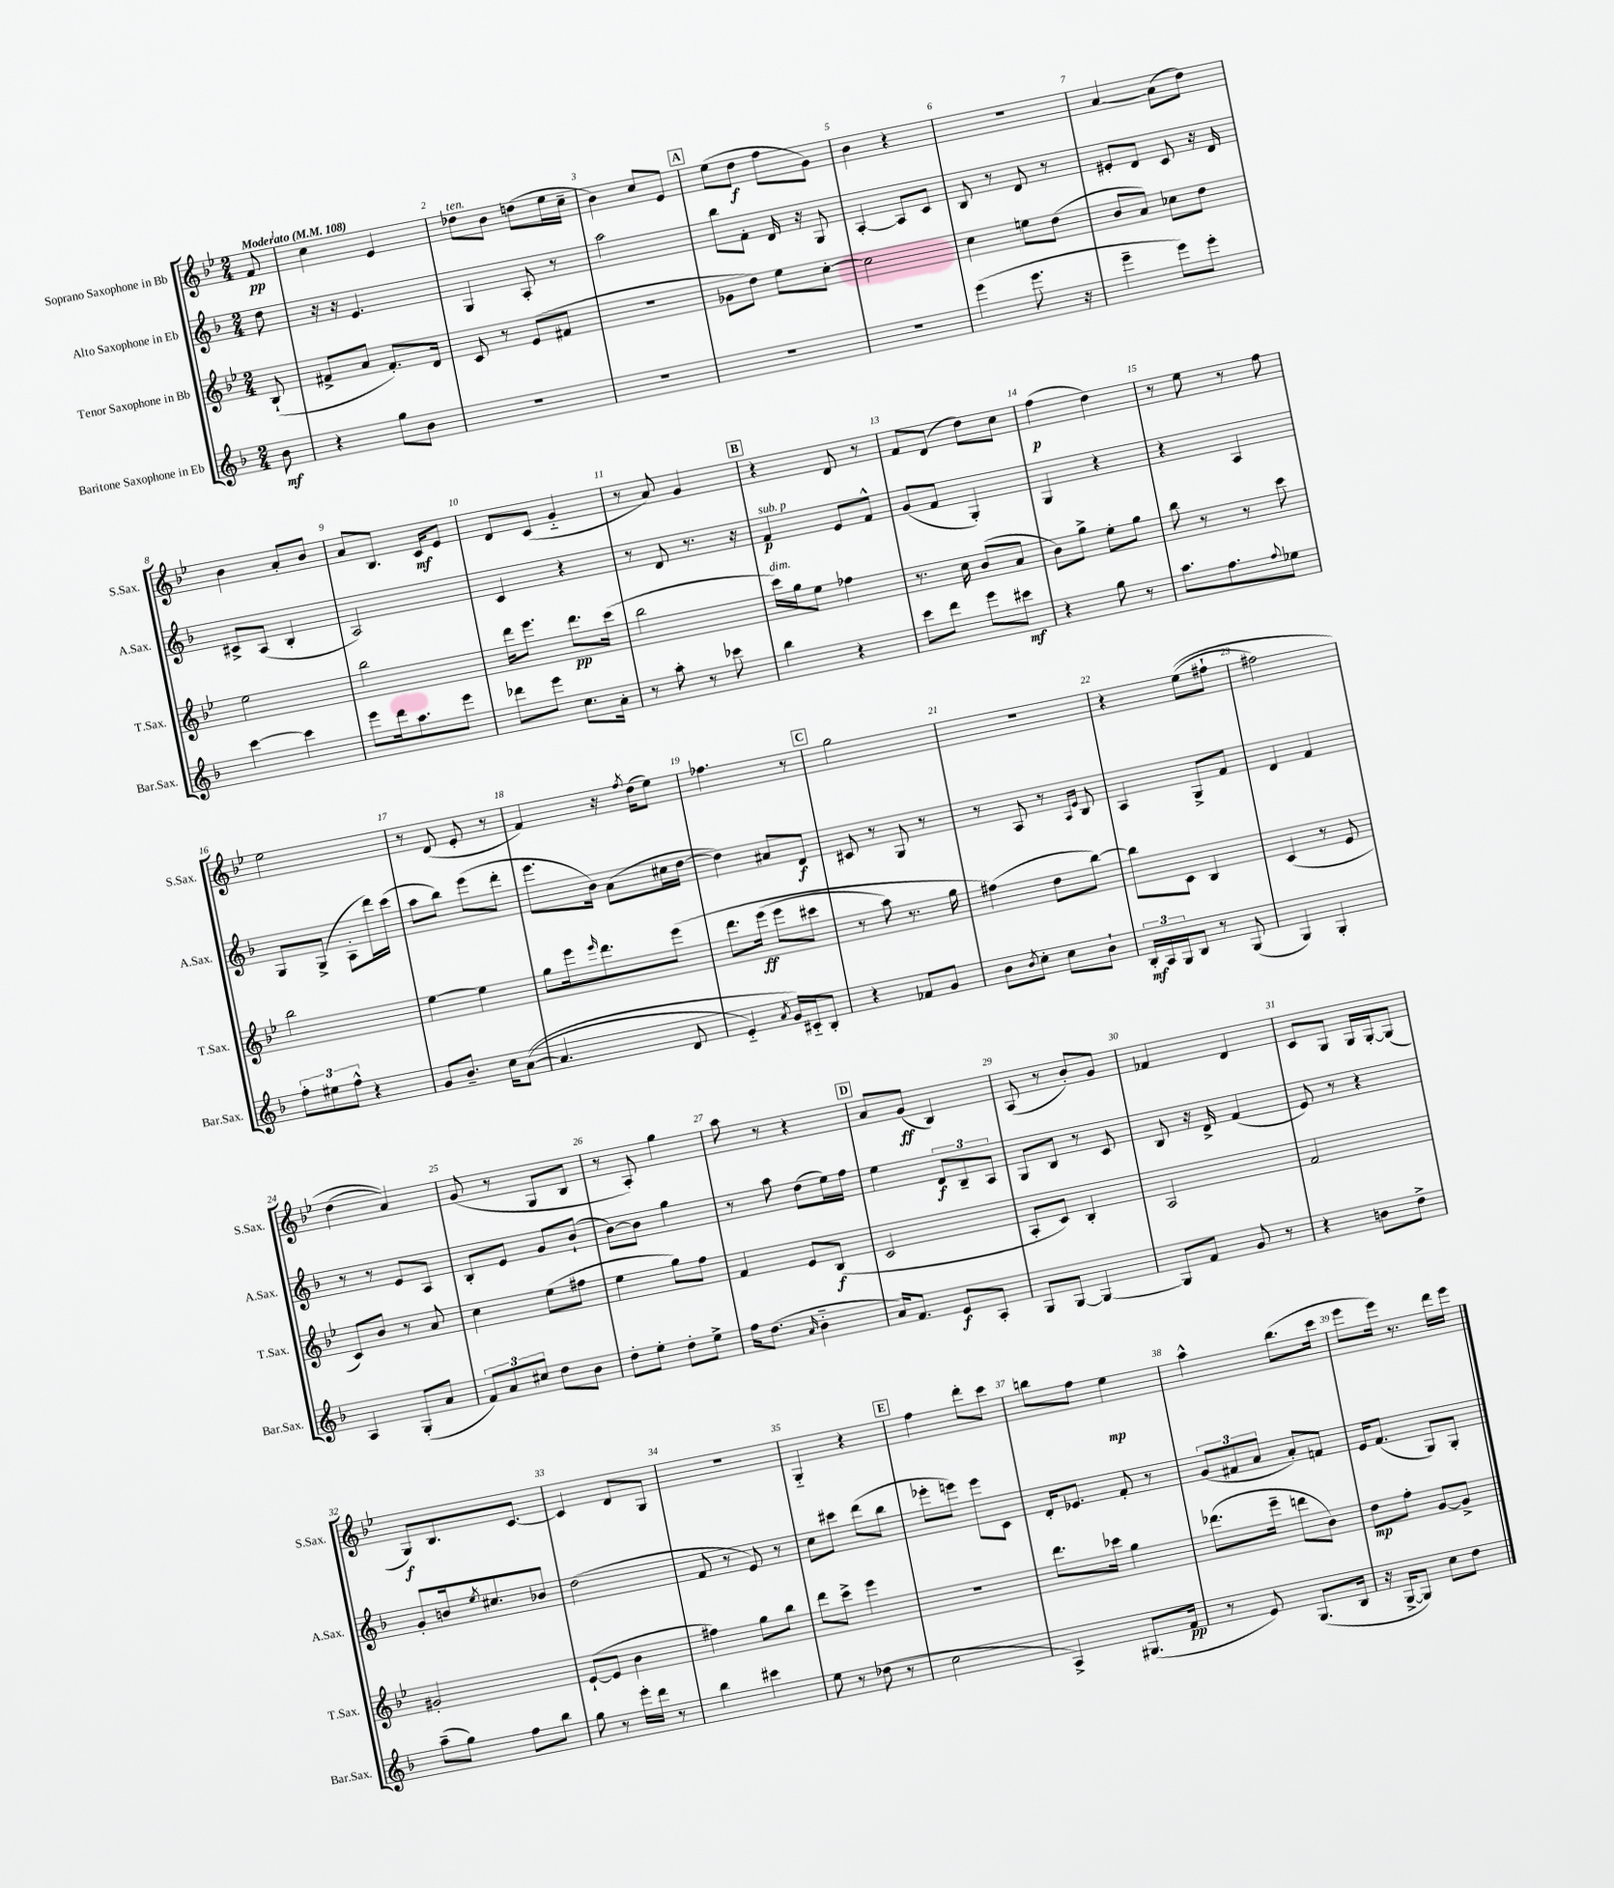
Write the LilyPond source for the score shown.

<<
\new StaffGroup <<
\new Staff = "s0" \with { instrumentName = "Soprano Saxophone in Bb" shortInstrumentName = "S.Sax." } {
    \clef treble \key bes \major \numericTimeSignature \time 2/4 \partial 8 \tempo "Moderato" 4 = 108
    f'8\pp |
    c''4 ees'4 |
    des''8^\markup { \italic "ten." } bes'8 d''8( ees''16 c''16-- |
    bes'4) c''8 ees'8 |
    \mark \markup { \box "A" } ees''8( d''8\f f''8 g'8) |
    bes'4 r4 |
    R2 |
    a'4~ a'8( d''8) |
    bes'4 a'8-. bes'8 |
    a'8 bes8. c'16\mf ees'8 |
    d'8 c'8( g'4-_ |
    r8 a'8) g'4 |
    \mark \markup { \box "B" } r4 d'8 r8 |
    f'8 d'8( d''8) c''8 |
    f''4\p( d''4) |
    r8 ees''8 r8 f''8 |
    ees''2 |
    r8 d'8( ees'8-. r8 |
    f'4) r16 \acciaccatura { f''8 } d''16( ees''8) |
    fes''4. r8 |
    \mark \markup { \box "C" } g''2 |
    r2 |
    r4 ees''8(\( fis''8-! |
    fis''2) |
    d''4( a'4)\) |
    g'8( r8 g8 bes8 |
    r8 a8-.) g''4 |
    a''8 r8 r4 |
    \mark \markup { \box "D" } a'8 g'8\ff( bes4) |
    a8( r8 bes'8-.) g'8 |
    fes'4 d'4 |
    c'8 g8 g16 g16~-. g8( |
    g8\f) bes8. c'8.~ |
    c'4 d'8 g8 |
    r2 |
    g4-_ r4 |
    \mark \markup { \box "E" } f''4 d'''8-. c'''8 |
    b''8 f''8 ees''4\mp |
    a''4-^ bes''8.( c'''16 |
    ees'''8 ees'''16) r8. d'''16 ees'''16 \bar "|." |
}
\new Staff = "s1" \with { instrumentName = "Alto Saxophone in Eb" shortInstrumentName = "A.Sax." } {
    \clef treble \key f \major \numericTimeSignature \time 2/4 \partial 8
    d''8 |
    r16 r16 e'4. |
    g4 a8-. r8 |
    a''2 |
    \mark \markup { \box "A" } bes''8 f'8-. d'16 r16 g8 |
    a4~-. a8 c'8 |
    bes8 r8 d'8 r8 |
    eis'8-. d'8 c'8 r16 d'16 |
    cis'8-> a8( bes4-. |
    a2) |
    c'4 r4 |
    r8 d'8 r8. r16 |
    \mark \markup { \box "B" } f'4\p^\markup { \italic "sub. p" } e'8 f'8-^ |
    g'8( f'8 g4-.) |
    g4 r4 |
    r4 a4 |
    g8 g8->( a8-. d'''16) c'''16( |
    a''8 bes''8) e'''8( d'''8-. |
    e'''8. bes'16) a'8( cis''16 d''16~ |
    d''4) ais'8 d'8\f |
    \mark \markup { \box "C" } cis'8 r8 g8 r8 |
    r8 a8 r8 \grace { a16 e'16 } bes8 |
    a4 g8-> f'8 |
    d'4 f'4 |
    r8 r8 e'8 a8 |
    bes8-. e'8 g'8 bes'8-!( |
    bes'8~) bes'8 g''4 |
    r8 a''8 d''8( e''16) f''16 |
    \mark \markup { \box "D" } e''4 \tuplet 3/2 { d'8\f bes8-- a8 } |
    g8 bes8 r8 c'8 |
    bes8 r16 d'16-> f'4( |
    e'8) r8 r4 |
    g'8-. b'16 \acciaccatura { e''8 } cis''8. bes'8 |
    d''2( |
    f'8 r8 e'8) r8 |
    c''8 cis'''8 d'''8( bes''8 |
    \mark \markup { \box "E" } ees'''8-. e'''8) e'''8 c'8 |
    d'16-. ees'8. f'8-. r8 |
    \tuplet 3/2 { g'8( fis'8 a'8 } a'8-.) f'8 |
    e'16 f'8.( g8) g8-. \bar "|." |
}
\new Staff = "s2" \with { instrumentName = "Tenor Saxophone in Bb" shortInstrumentName = "T.Sax." } {
    \clef treble \key bes \major \numericTimeSignature \time 2/4 \partial 8
    bes8-!( |
    fis'8-> a'8 fis'8.-.) d'16 |
    c'8 r8 ees'8( fis'8 |
    R2 |
    \mark \markup { \box "A" } ges'8 d''8) ees''8 c''8~-. |
    c''2 |
    c''4 e''8 d''8( |
    bes'8 a'8) ces''8 d''8 |
    ees''2 |
    bes''2 |
    d'''16 ees'''8. d'''8.\pp c'''16( |
    bes''2 |
    \mark \markup { \box "B" } c'''16^\markup { \italic "dim." }) g''16 ees''8 fes''4 |
    r8. c''16 bes'8( a'8 |
    bes'8) g''8-> ees''8-. g''8 |
    bes''8 r8 r8 c'''8 |
    bes''2 |
    ees''4~ ees''4 |
    g''8 ees'''16 \grace { ees'''16 } d'''8. ees'''8\( |
    d'''8. ees'''16\ff( ees'''8 cis'''8 |
    \mark \markup { \box "C" } r8 a''8) r8. g''16 |
    fis''4(\) d''8 bes''8~) |
    bes''8 c'8 bes4 |
    c'4( r8 ees'8 |
    c'8) bes'8 r8 a'8 |
    c''4 ees''8( fis''8 |
    ees''4 g''8) f''8 |
    f'4 ees'8 bes8\f( |
    \mark \markup { \box "D" } c'2 |
    a8-. c'8) bes4-. |
    a2 |
    f'2 |
    gis'2-. |
    ees'8~-!( ees'8 bes'4 |
    fis''4) g''8 bes''8 |
    d'''8 c'''8-> ees'''4 |
    \mark \markup { \box "E" } r2 |
    d'''8. ces'''16 g''4 |
    des'''8.( ees'''16-- d'''8 bes'8) |
    d''8\mp f''8-. g'8~ g'8-> \bar "|." |
}
\new Staff = "s3" \with { instrumentName = "Baritone Saxophone in Eb" shortInstrumentName = "Bar.Sax." } {
    \clef treble \key f \major \numericTimeSignature \time 2/4 \partial 8
    bes'8\mf |
    r4 g''8 bes'8 |
    R2 |
    R2 |
    \mark \markup { \box "A" } R2 |
    R2 |
    e'''4( e'''8. r16 |
    e'''4-- e'''8) e'''8-. |
    c'''4~ c'''4 |
    e'''8 d'''16 a''8. e'''8 |
    des'''8 e'''8 c''8. a'16-. |
    r8 a''8-. r8 ces'''8 |
    \mark \markup { \box "B" } bes''4 r4 |
    c'''8 d'''8 e'''8 cis'''8\mf |
    r4 g''8 r8 |
    a''8. f''8. \appoggiatura { f''8 } ees''8 |
    \tuplet 3/2 { f''8-. eis''8 f''8-^ } r4 |
    g'8 bes'8.-- c''16 a'8~(\( |
    a'4. d'8 |
    e'4-_) \acciaccatura { a'8 } g'16\) cis'16-_ bes8-. |
    \mark \markup { \box "C" } r4 fes'8 g'8 |
    bes'8 \acciaccatura { bes'8 } c''8-. c''8 bes'8-! |
    \tuplet 3/2 { bes16-.\mf a16 g16 } bes8 r8 g8( |
    g4) g4-. |
    a4 g8-.( a'8 |
    \tuplet 3/2 { f'8) a'8 cis''8 } d''8 bes'8 |
    d''8-. e''8-. d''8-. e''8-> |
    f''16 d''8.( \grace { a'16 } bes'4-_ |
    \mark \markup { \box "D" } a'16) f'8. e'8\f a8-. |
    g8 g8~ g4~ |
    g8 f'8 g'8 r8 |
    r4 b'8 d''8-> |
    a''8--( g''8) f''8 bes''8 |
    g''8 r8 e'''16-. d'''16 r8 |
    bes''4 cis'''4 |
    e''8 r8 des''8( r8 |
    \mark \markup { \box "E" } c''2 |
    a4->) gis8.( f'16\pp |
    r8 e'8) g8.( bes16 |
    r16 g16~-> g8) c''8 d''8 \bar "|." |
}
>>
>>
\layout { \context { \Score \override BarNumber.break-visibility = ##(#f #t #t) barNumberVisibility = #all-bar-numbers-visible } }
